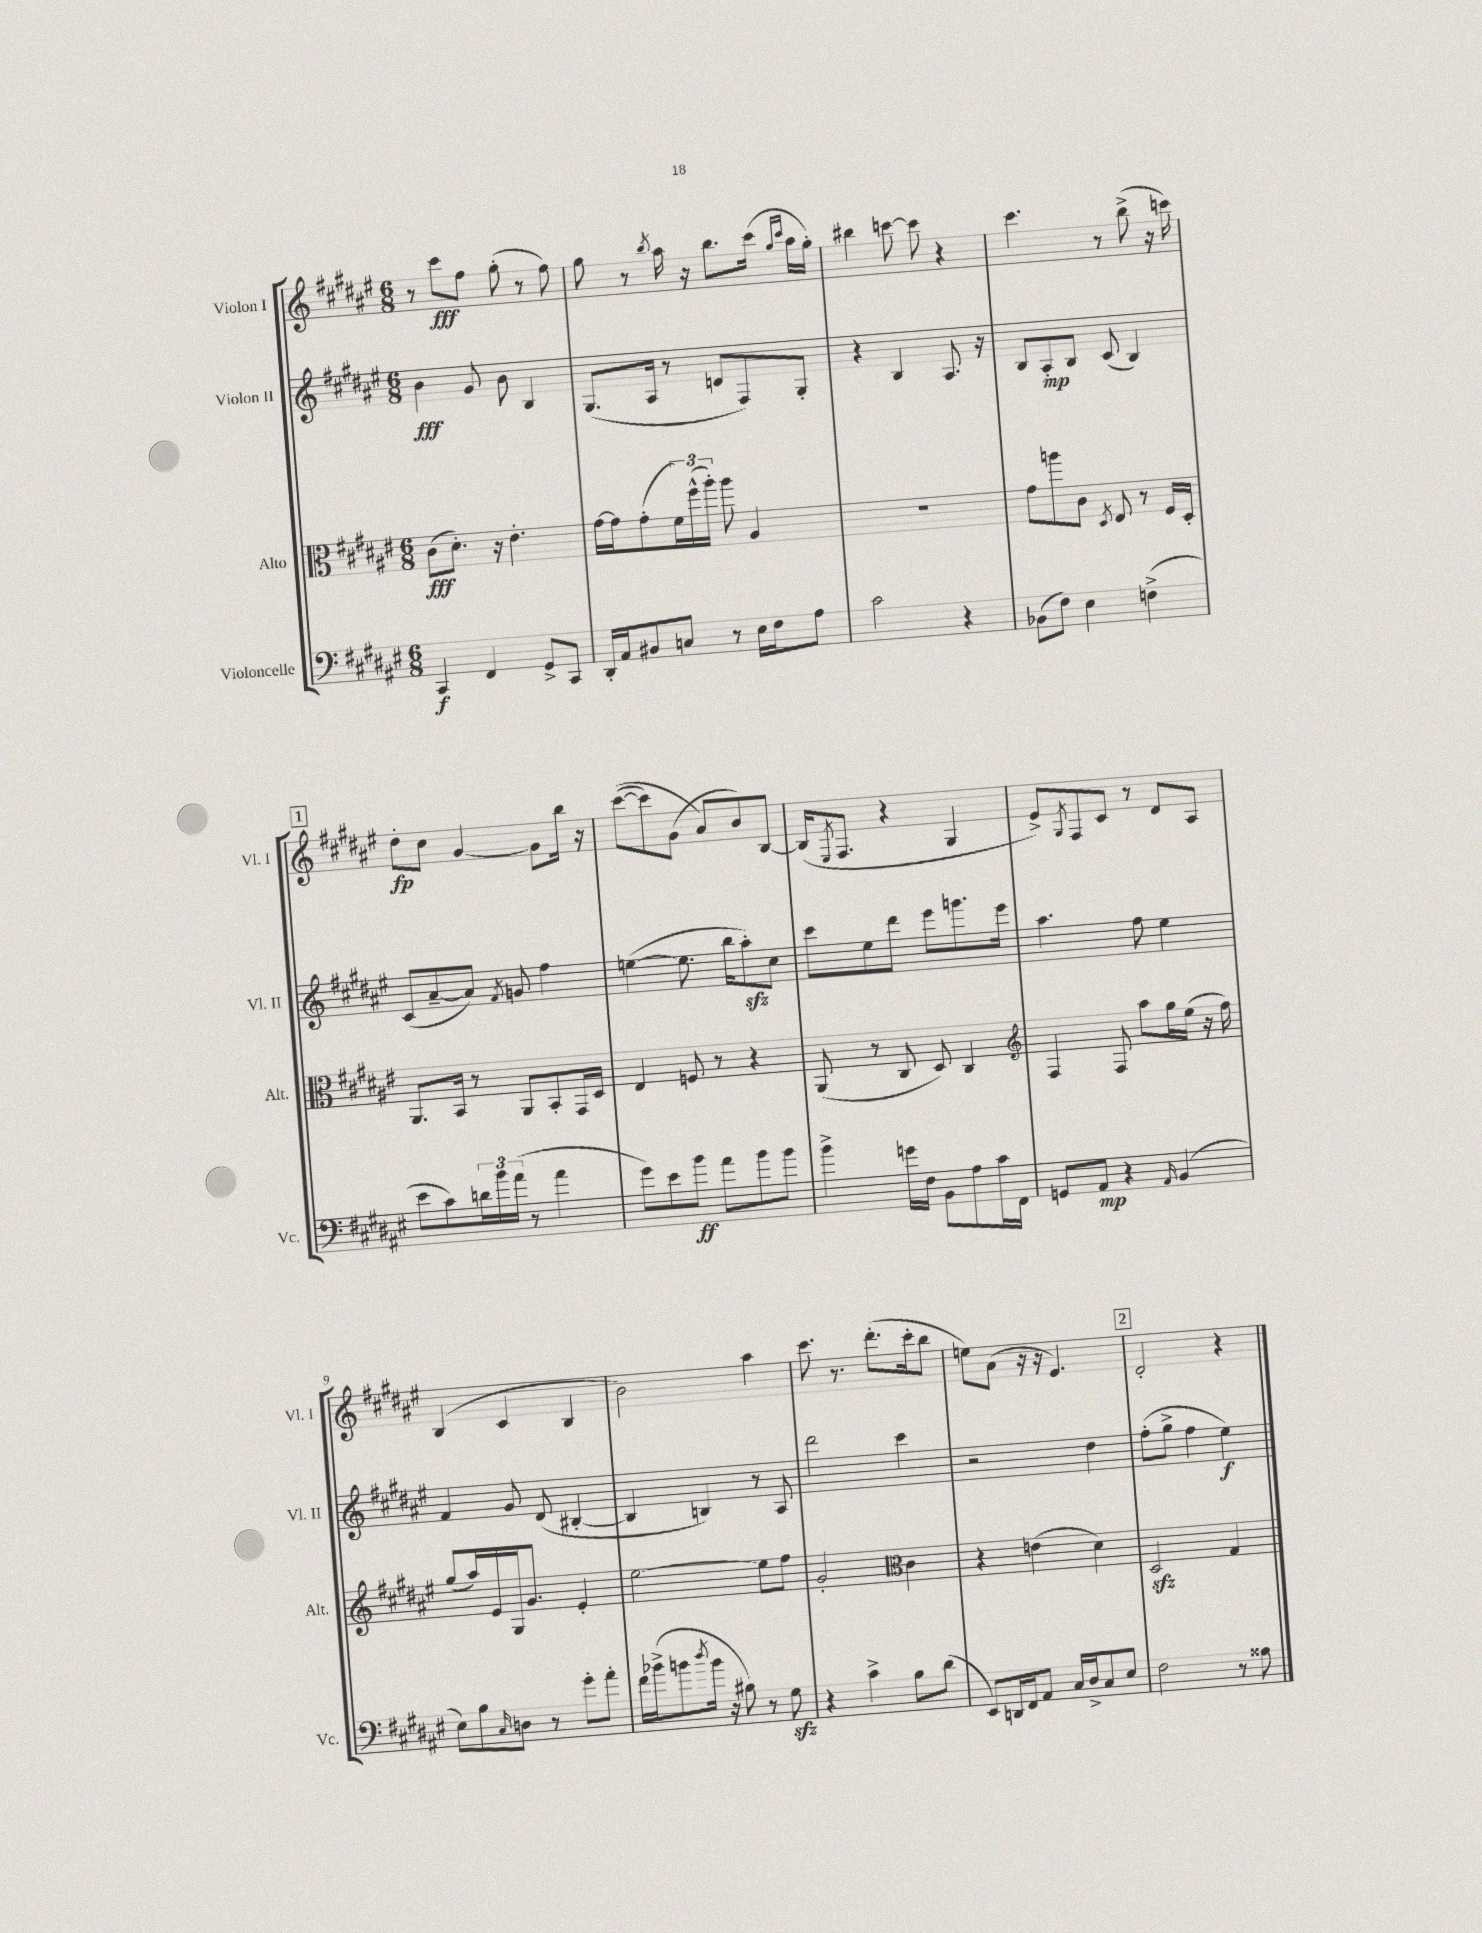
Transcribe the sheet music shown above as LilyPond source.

<<
\new StaffGroup <<
\new Staff = "s0" \with { instrumentName = "Violon I" shortInstrumentName = "Vl. I" } {
    \clef treble \key fis \major \numericTimeSignature \time 6/8
    r8 cis'''8\fff fis''8 gis''8-.( r8 fis''8) |
    gis''8 r8 \acciaccatura { b''8 } ais''16 r16 b''8. cis'''16( \grace { gis''16 cis'''16 } ais''16 gis''16-.) |
    bis''4 c'''8~ c'''8 r4 |
    cis'''4. r8 b''8->( r16 c'''16) |
    \mark \markup { \box "1" } dis''8-.\fp cis''8 gis'4~ gis'8 b''16 r16 |
    cis'''8~(\( cis'''8) gis'8( ais'8\) b'8) b8~ |
    b16( \acciaccatura { eis8 } fis8. r4 gis4 |
    eis'8->) \acciaccatura { gis8 } fis8 cis'8 r8 dis'8 ais8 |
    b4( cis'4 b4 |
    b'2) ais''4 |
    cis'''8. r8. dis'''8.-.( cis'''16-. b''8 |
    e''8) ais'8( r16 r16 eis'4.) |
    \mark \markup { \box "2" } dis'2-. r4 \bar "|." |
}
\new Staff = "s1" \with { instrumentName = "Violon II" shortInstrumentName = "Vl. II" } {
    \clef treble \key fis \major \numericTimeSignature \time 6/8
    b'4\fff gis'8 b'8 b4 |
    gis8.( ais16 r8 d'8 fis8) gis8-. |
    r4 b4 ais8. r16 |
    b8 ais8-.\mp b8 cis'8( b4) |
    \mark \markup { \box "1" } cis'8( ais'8~-- ais'8) \acciaccatura { fis'8 } g'8 fis''4 |
    e''4~( e''8. b''16 ais''8-.\sfz) cis''8 |
    cis'''8 eis''8 dis'''8 eis'''8 g'''8. eis'''16 |
    ais''4. fis''8 eis''4 |
    fis'4 gis'8 dis'8( bis4~-. |
    bis4 b4) r8 ais8 |
    dis'''2 cis'''4 |
    r2 dis''4 |
    \mark \markup { \box "2" } fis''8-.( gis''8-> fis''4 eis''4\f) \bar "|." |
}
\new Staff = "s2" \with { instrumentName = "Alto" shortInstrumentName = "Alt." } {
    \clef alto \key fis \major \numericTimeSignature \time 6/8
    cis'8\fff( dis'8.-.) r16 eis'4.-. |
    gis'16~ gis'16 gis'8-.( \tuplet 3/2 { fis'16) fis''16-^( ais''16-.) } ais''8 ais4 |
    R2. |
    gis'8 a''8 cis'8 \acciaccatura { dis8 } eis8 r8 fis16 dis16-. |
    \mark \markup { \box "1" } ais,8. b,16 r8 ais,8 b,8-. gis,16 dis16 |
    eis4 f8 r8 r4 |
    ais,8( r8 cis8 dis8) cis4 |
    \clef treble fis4 fis8 ais''8 gis''16 eis''16( r16 fis''16) |
    gis''8( ais''16) eis'16 gis16 gis'8. eis'4-. |
    eis''2~ eis''8 fis''8 |
    gis'2-. \clef alto cis'4 |
    r4 e'4( dis'4) |
    \mark \markup { \box "2" } dis2\sfz gis4 \bar "|." |
}
\new Staff = "s3" \with { instrumentName = "Violoncelle" shortInstrumentName = "Vc." } {
    \clef bass \key fis \major \numericTimeSignature \time 6/8
    cis,4\f fis,4 gis,8-> cis,8 |
    dis,16-. ais,16 bis,8 c8 r8 eis16 fis16 ais8 |
    cis'2 r4 |
    bes,8( fis8) eis4 f4->( |
    \mark \markup { \box "1" } eis'8 cis'8) \tuplet 3/2 { d'16 b'16 ais'16( } r8 ais'4 |
    gis'8) eis'8 b'8\ff ais'8 b'8 b'8 |
    b'4-> g'16 fis16 b,8 ais8 cis'16 fis,16 |
    g,8 ais,8\mp r4 \grace { ais,16 } b,4( |
    eis8) b8 \grace { cis16 } d8 r8 gis'8-. ais'8-. |
    fis'16 bes'16->( b'8 \acciaccatura { dis''8 } b'16 r16 bis8) r8 gis8\sfz |
    r4 cis'4-> b8 dis'8( |
    eis,8) d,16 fis,16 ais,8 cis16 dis16-> cis8 eis8 |
    \mark \markup { \box "2" } fis2 r8 aisis8 \bar "|." |
}
>>
>>
